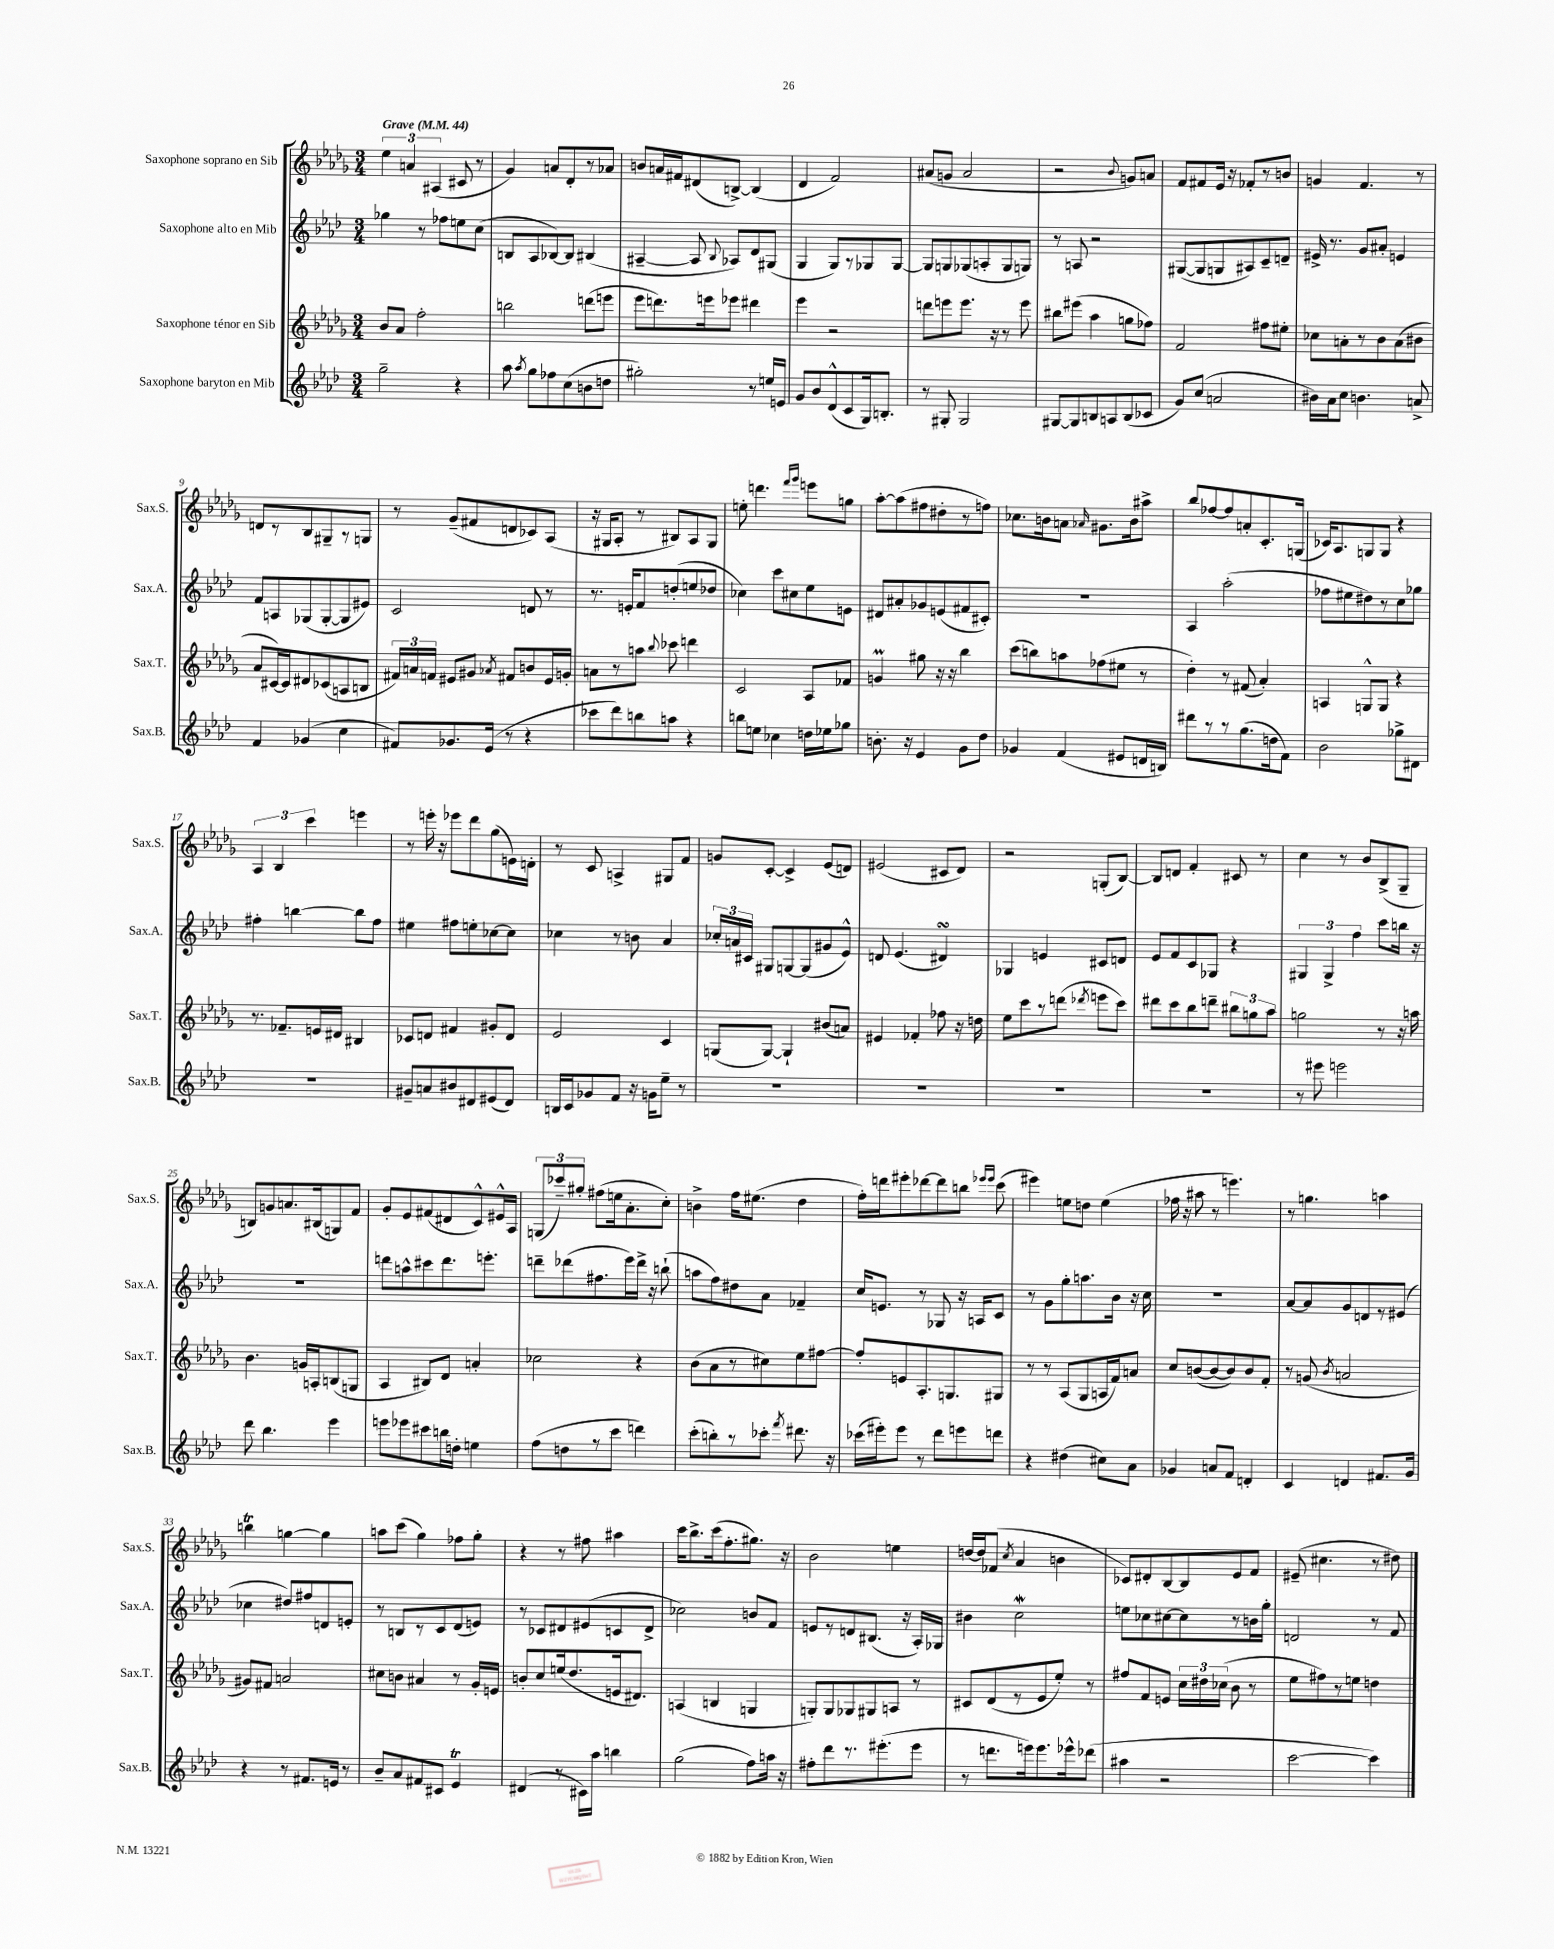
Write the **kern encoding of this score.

**kern	**kern	**kern	**kern
*staff4	*staff3	*staff2	*staff1
*clefG2	*clefG2	*clefG2	*clefG2
*k[b-e-a-d-]	*k[b-e-a-d-g-]	*k[b-e-a-d-]	*k[b-e-a-d-g-]
*M3/4	*M3/4	*M3/4	*M3/4
*MM44	*MM44	*MM44	*MM44
2gg~	8b-	4gg-	6ee-
.	8a-	.	.
.	.	.	6a
.	2ff'	8r	.
.	.	.	(6A#
.	.	8ff-	.
4r	.	8ee	8c#
.	.	(8cc	8r
=	=	=	=
8aa-	2bb	8B	4g-)
8qaa-	.	.	.
8gg	.	8A-	.
8ff-	.	[8B-)	8a
(8cc	.	8B-]	8d-'
8b	(8ddd	(4B#	8r
8dd	8eee	.	8a-
=	=	=	=
2gg#')	8eee-	[4A#~	8b
.	8.ddd)	.	16a
.	.	.	16f#
.	.	8A#]	(8d#
.	16eee	.	.
.	.	8qqB-	.
.	8eee-	8A-)	[8B^)
8r	4ddd#	8d-	(4B]
16ee	.	(8G#	.
16e	.	.	.
=	=	=	=
8g	4eee-	4G	4d-
8b-	.	.	.
(8d-^^	2r	8G)	2f)
8c	.	8r	.
16G)	.	8G-	.
8.B'	.	.	.
.	.	[8G-	.
=	=	=	=
8r	8ddd	8G-]	(8a#
8G#'	8eee	8G	8g
2G#	8.eee	(8G-	2a#
.	.	8A'	.
.	16r	.	.
.	8r	8G-	.
.	8eee	8G)	.
=	=	=	=
[8G#	8bb#	8r	2r
8G#]	(8eee#	8A	.
8B	4aa-	2r	.
8A	.	.	.
.	.	.	8qqb-
(8B	8gg	.	8g)
8c-	8ff-)	.	8a
=	=	=	=
8g)	2f	([8G#	8f
(8cc	.	8G#]	8f#
2a	.	8G	16e-
.	.	.	16r
.	.	8A#)	8f-'
.	8ff#	8c~	8r
.	8ee#'	8d~	8b
=	=	=	=
16b#)	8cc-	16e#^	4g
16a-	.	8.r	.
8cc	8a'	.	.
4.b	8r	8g	4.f
.	8b-	8a#'	.
.	(8a	4e	.
8a^	8b#	.	8r
=	=	=	=
4f	8a-	8f	8d
.	[16c#)	8A	8r
.	16c#]	.	.
(4g-	8d#	(8G-	8B-
.	(8c-	[8G-'	8G#~
4cc	8A	8G-]	8r
.	8B	8e#)	8G
=	=	=	=
8f#)	24f#)	2c	8r
.	24a	.	.
.	24f	.	.
8.g-	8e#	.	(8g-~
.	8g#	.	8f#
(16e-	.	.	.
.	8qa-	.	.
8r	8f#	.	8d
4r	8b	8d	8c-)
.	16e#	8r	(8A-
.	16g'	.	.
=	=	=	=
8ccc-	8a	8.r	16r
.	.	.	16G#
8ddd-)	8r	.	8A-'
.	.	16e'	.
8bb	8aa	8f	8r
.	8qqbb-	.	.
8aa	8ccc-	(8dd'	8B#)
4r	4ddd	8ee	8A-
.	.	8dd-	8G#
=	=	=	=
8bb	2c	4cc-)	8ee'
8ee	.	.	4.ddd
4cc-	.	8ccc	.
.	.	8cc#	.
.	.	.	16qqfff
.	.	.	16qqggg-
16dd	8A-	8ee-	8eee
16ee-	.	.	.
8gg-	8f-	8e	8gg
=	=	=	=
8.b'	4g	8d#	[8aa-'
.	.	8a#'	(8aa-]
16r	.	.	.
4e-	8gg#	8g-	8ff#
.	16r	(8e	8dd#'
.	16r	.	.
8g	4bb-	8f#	8r
8dd-	.	8c#')	8ff)
=	=	=	=
4g-	(8ccc	2.r	8.cc-
.	8bb)	.	.
.	.	.	16b
(4f	8aa	.	8a
.	.	.	16qqa-
.	(8ff-	.	8.g#
8e#	8ee#	.	.
.	.	.	16b
16d	8r	.	8aa#^
16B)	.	.	.
=	=	=	=
8ddd#	4dd-')	4A-	8bb-
8r	.	.	[8ff-
8r	8r	(2aa-'	8ff-]
(8.gg	(8f#	.	8a'
.	4a-')	.	8.c'
16dd	.	.	.
8f)	.	.	.
.	.	.	(16G
=	=	=	=
2b-	4A	8ff-	16c-)
.	.	.	8.A-
.	.	8ee#	.
.	8G^^	8dd#)	8G
.	8G	8r	8G
8gg-^	4r	8cc	4r
8d#	.	8gg-	.
=	=	=	=
2.r	8.r	4ff#'	6A-
.	.	.	6B-
.	8.f-~	.	.
.	.	[4bb	.
.	.	.	6ccc
.	16e	.	.
.	16d#	.	.
.	4B#	8bb]	4eee
.	.	8ff#	.
=	=	=	=
8g#~	8c-	4ee#	8r
8a	8d	.	16eee'
.	.	.	16r
8b#	4f#	8ff#	8eee-
8d#	.	8ee'	8ddd-
(8e#	8g#'	[8cc-	(8gg-
8d#)	8d	8cc-]	16e)
.	.	.	16d'
=	=	=	=
16B	2e-	4cc-	8r
16c	.	.	.
8g-	.	.	8c
8f	.	8r	4A^
16r	.	8b	.
16g	.	.	.
8ee-~	4c	4a-	8G#
8r	.	.	8f
=	=	=	=
2.r	(8G	24cc-'	8g
.	.	24a	.
.	.	24c#	.
.	[8G)	8G#	[8c'
.	4G`]	[8G	4c^]
.	.	(8G]	.
.	(8b#	8g#	(8e-
.	8a)	8e-^^)	8d)
=	=	=	=
2.r	4e#	8d	(2e#
.	.	(4.e-	.
.	4f-'	.	.
.	8ff-	4d#)	8c#
.	16r	.	8d-)
.	16dd	.	.
=	=	=	=
2.r	8ee-	4G-	2r
.	8ccc	.	.
.	8r	4e	.
.	(8ddd	.	.
.	8qddd-	.	.
.	8eee	8c#	(8G'
.	8ccc)	8d	[8B-)
=	=	=	=
2.r	8ddd#	8e-	8B-]
.	8ccc	8f	8d
.	8bb-	8c	4f'
.	8ddd~	8G-	.
.	12bb#	4r	8c#
.	12gg	.	.
.	.	.	8r
.	12aa-	.	.
=	=	=	=
8r	2gg	6G#	4cc
8eee#	.	.	.
.	.	6G#^	.
2eee	.	.	8r
.	.	6ff	.
.	.	.	8b-
.	8r	8ccc	(8B-^
.	16r	16bb	8G-~
.	16aa	16r	.
=	=	=	=
8ddd-	4.b-	2.r	8B)
4.bb-	.	.	8g
.	.	.	8.a
.	16g	.	.
.	16A'	.	(16B#
4eee-	(8B	.	8G)
.	8G	.	8f
=	=	=	=
8eee	4A-	8ddd	8g-'
8eee-	.	8aa^^	8e-
8ccc#	8B#)	8ccc#	(8f#
16bb	8d-	8.ddd	8d#
16dd'	.	.	.
4ee	4a'	.	8c^^)
.	.	8.eee'	.
.	.	.	16e#^^
.	.	.	16A-
=	=	=	=
(8ff	2cc-	8ddd~	(12G
.	.	.	12ccc-~)
8dd	.	(8ddd-	.
.	.	.	12gg#'
8r	.	8.ff#	(8ff#
8ccc	.	.	16ee
.	.	16eee-)	8.a-'
4ddd)	4r	16ddd-^	.
.	.	16r	.
.	.	(8bb`	8cc')
=	=	=	=
(8ccc'	(8b-	8aa	4b^
8bb')	8a-	8ff)	.
8r	8r	8dd#	16ff
.	.	.	(8.ee#
8ccc-'	8cc#)	8a-	.
8qfff	.	.	.
8.ddd#	8ee-	4f-~	4dd-
.	[8ff#	.	.
16r	.	.	.
=	=	=	=
(16ccc-	8ff#']	16cc	16ff')
16eee#')	.	8.e	16ddd
8eee#	8e	.	8eee#'
8r	8.A-'	8r	[8ddd-
8ddd-	.	8G-	8ddd-]
.	8.G	.	.
8eee	.	16r	8bb
.	.	16A	.
.	.	.	16qqeee-
.	.	.	16qqeee-
8ddd	8G#	8c	(8ccc
=	=	=	=
4r	8r	8r	4eee#)
.	8r	8g	.
(4dd#	(8A-	8gg'	8ee
.	8G-	8.aa	8dd
8cc#)	16A	.	(4ee
.	16f)	16b-	.
8a-	8a	16r	.
.	.	16cc	.
=	=	=	=
4g-	8cc	2.r	16ff-
.	.	.	16r
.	([8b	.	8aa#
8a	8b_	.	8r
8f	8b])	.	4.eee)
4d'	8b	.	.
.	8f'	.	.
=	=	=	=
4c	8r	[8a-	8r
.	(8g	8a-]	4.gg
.	8qb-	.	.
4d	2a	8g	.
.	.	8d	.
8.f#	.	8r	4aa
.	.	(8e#	.
16g	.	.	.
=	=	=	=
4r	8g#)	4cc-	4bb
.	8f#	.	.
8r	2a	8dd#)	[4gg
8.f#	.	8ff#	.
.	.	8d	4gg]
16e	.	.	.
8r	.	8e'	.
=	=	=	=
8b-~	8cc#	8r	8aa
8a-	8b	8B	(8ccc
8f#	4a#	8r	4gg-)
8c#	.	8c	.
4e-	8r	(8d-	8ff-
.	16g-'	8e)	8gg-'
.	16e	.	.
=	=	=	=
(4d#	8b'	8r	4r
.	8cc	8c-	.
8r	(16ee	8d#	8r
.	8.dd-	.	.
16c#)	.	(8e#	8ff#
16aa-	.	.	.
4bb	16e	8c	4aa#
.	8.d#)	.	.
.	.	8d#^	.
=	=	=	=
(2gg	(4A	2cc-)	16ccc
.	.	.	8.bb-^
.	4B	.	(16ccc
.	.	.	8.ff'
8ff)	4G	8b	8.gg#)
16aa	.	8f	.
16r	.	.	16r
=	=	=	=
8ff#'	8G')	8e	2b-
8ddd-	8G	8r	.
8.r	8G-	8d	.
.	8G#	(8.B#	.
(8.eee#'	.	.	.
.	8A	.	4ee
.	.	16r	.
8eee#	8r	16A-')	.
.	.	16G-	.
=	=	=	=
8r	8c#	4b#	[16dd
.	.	.	16dd]
8.ddd	(8d-	.	(8f-
.	.	.	8qcc
.	8r	2cc	4a-
16eee)	.	.	.
8.eee	8e-	.	.
.	8ee-')	.	4b
16eee-^^	.	.	.
(8ddd-	8r	.	.
=	=	=	=
4aa#	8ff#	8ee	8c-)
.	8f	8cc-	8d#'
2r	8e	[8cc#	[8B-
.	24cc	8cc#]	8B-]
.	24dd#	.	.
.	(24cc-	.	.
.	8b-	8r	8e-
.	8r	16b	8f
.	.	16gg'	.
=	=	=	=
[2ccc	8ee-	2d	(8e#~
.	8ff#)	.	4.cc#
.	8r	.	.
.	8ee	.	.
4ccc])	4dd	8r	8r
.	.	8f	8dd#)
==	==	==	==
*-	*-	*-	*-
